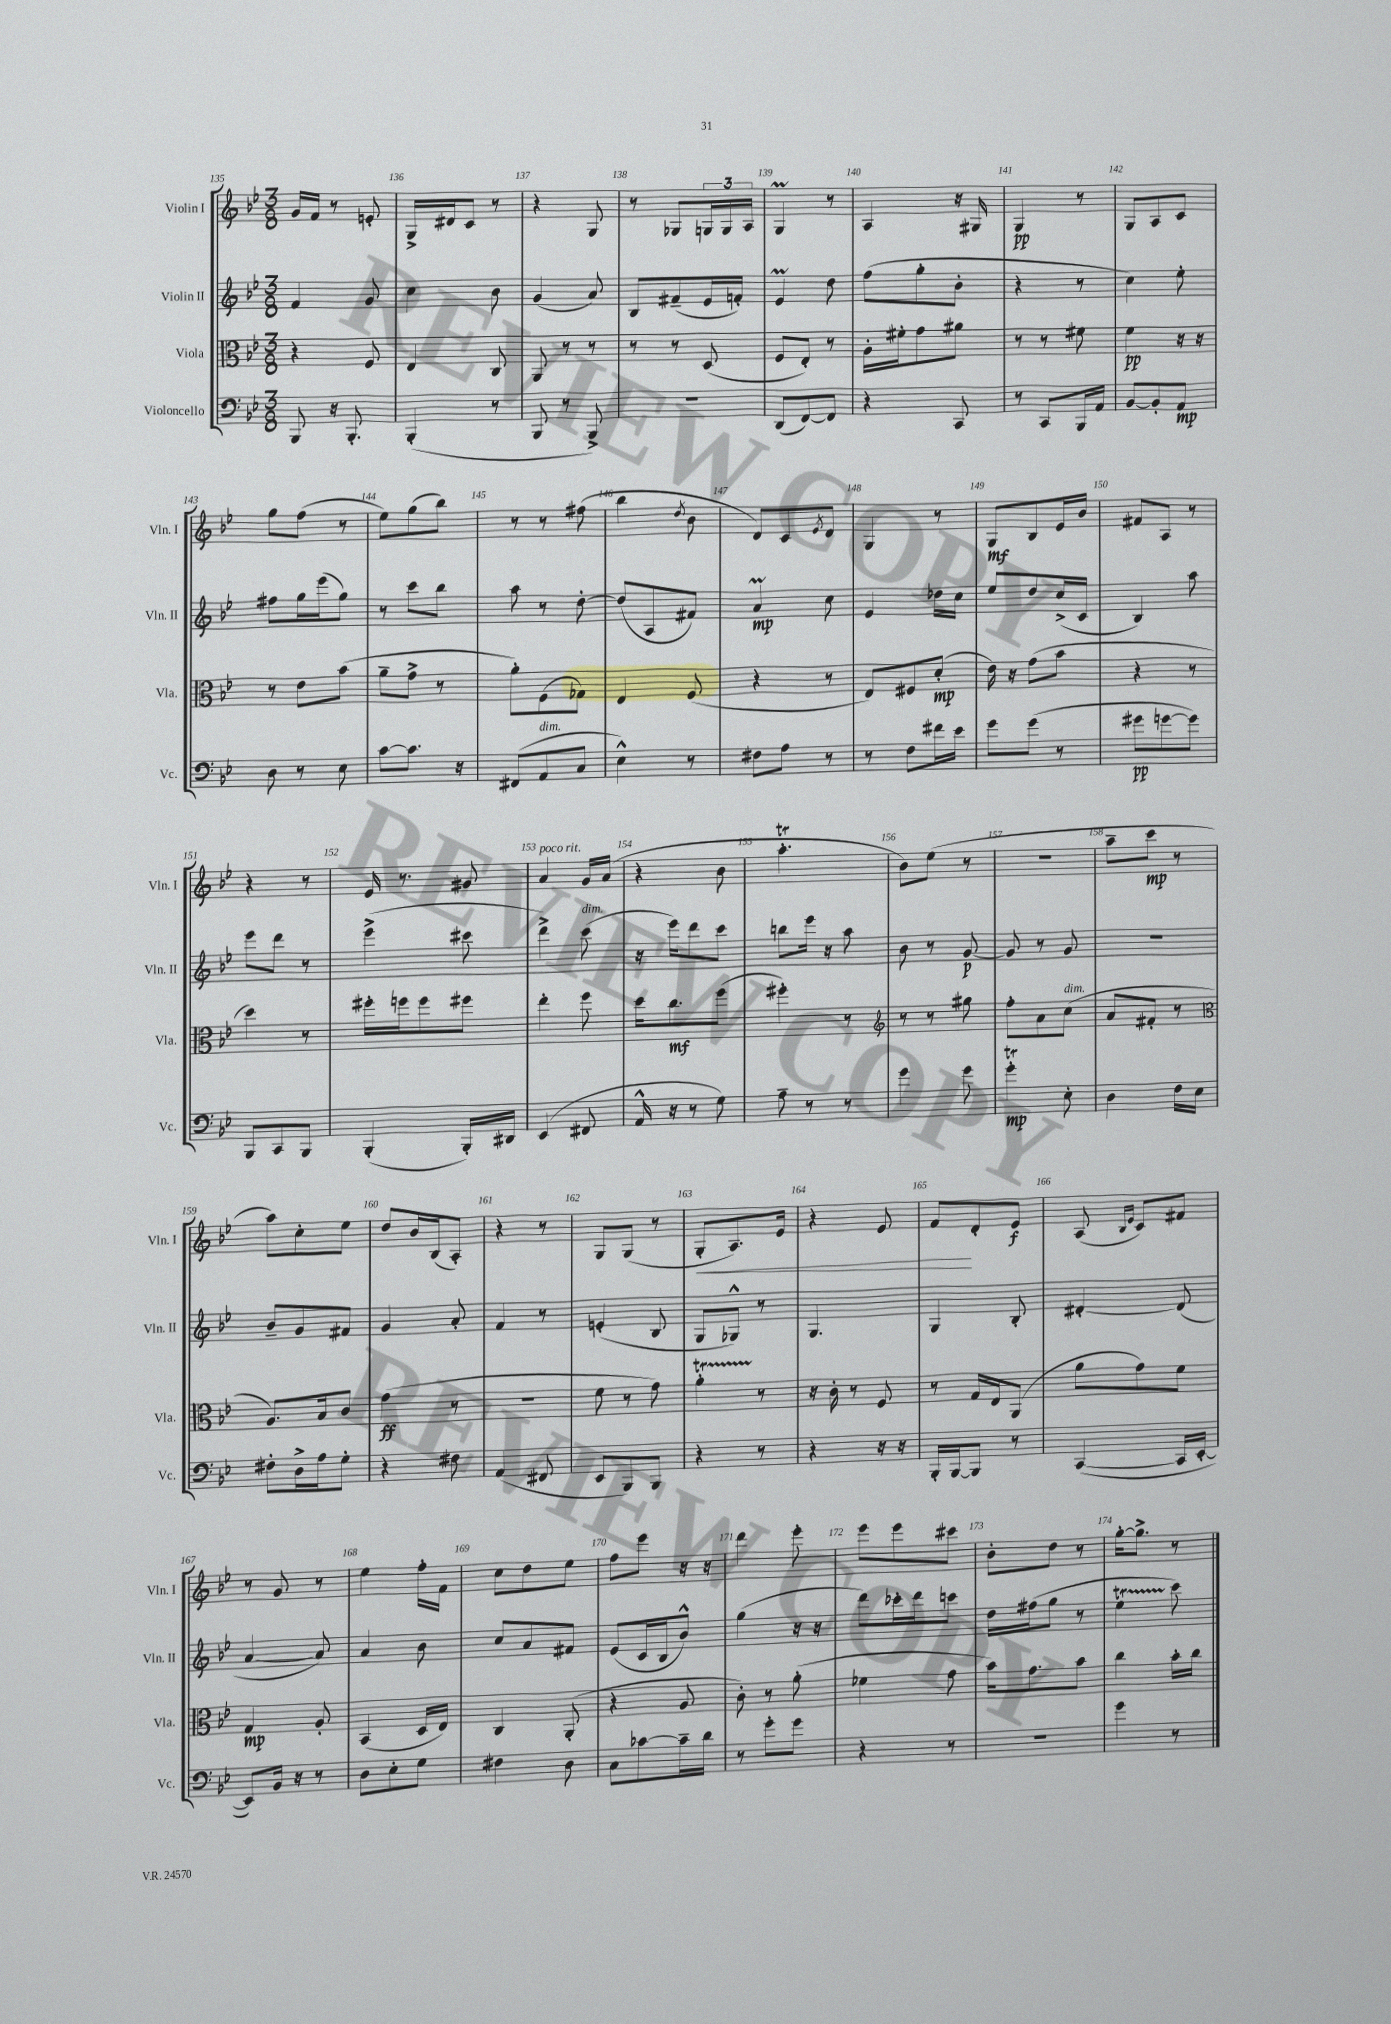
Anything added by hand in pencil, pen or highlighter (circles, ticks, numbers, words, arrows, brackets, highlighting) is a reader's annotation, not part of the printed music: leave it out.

**kern	**kern	**kern	**kern
*staff4	*staff3	*staff2	*staff1
*clefF4	*clefC3	*clefG2	*clefG2
*k[b-e-]	*k[b-e-]	*k[b-e-]	*k[b-e-]
*M3/8	*M3/8	*M3/8	*M3/8
8BBB-	4r	4f	16g
.	.	.	16f
16r	.	.	8r
8.BBB-'	.	.	.
.	8F	8g	8e'
=	=	=	=
(4BBB-'	4E-	4cc	16G^
.	.	.	16d#
.	.	.	8c
8r	8C	8b-	8r
=	=	=	=
8BBB-	8AA	(4g	4r
8r	8r	.	.
8BBB-^)	8r	8a)	8G
=	=	=	=
4.r	8r	8B-	8r
.	8r	(8f#~	8G-
.	(8D	16e-	24G
.	.	.	24G
.	.	16f')	.
.	.	.	24A
=	=	=	=
(8DD	8F	4e-	4G
[8FF)	8E-')	.	.
8FF]	8r	8dd	8r
=	=	=	=
4r	16A'	(8ff	4A
.	16f#'	.	.
.	8g	8gg'	.
8CC	8a#	8b-'	16r
.	.	.	16G#
=	=	=	=
8r	8r	4r	4G
8CC	8r	.	.
16BBB-	8f#	8r	8r
16AA	.	.	.
=	=	=	=
[8BB-	4f	4cc)	8G
8BB-']	.	.	8A
8AA	16r	8ee-'	8c
.	16r	.	.
=	=	=	=
8D	8r	8ff#	8gg
8r	8e-	16gg	(8ff
.	.	(16eee-	.
8E-	(8b-	8gg)	8r
=	=	=	=
[8c	8a~	8r	8ee-)
8.c]	8g^	8ccc	(8gg
.	8r	8bb-	8bb-)
16r	.	.	.
=	=	=	=
(8FF#	8a')	8aa	8r
8AA	(8F	8r	8r
8C	8G-)	[8dd'	(8ff#
=	=	=	=
4E-^^)	4E-	(8dd]	4bb-
.	.	8A	.
.	.	.	8qdd
8r	(8F	8f#)	8b-
=	=	=	=
8F#	4r	4a	8d)
8A	.	.	8c
.	.	.	8qe-
8r	8r	8cc	8d
=	=	=	=
8r	8E-)	4e-	4G
8F	8F#	.	.
16f#	(8d'	16dd-	8r
16e-	.	16cc	.
=	=	=	=
8g	16e-)	8ee-	8G
.	16r	.	.
(8g	(8g	8dd	8B-
8r	8b-	(16cc^	16e-
.	.	16c	16b-
=	=	=	=
8g#	4r	4B-)	8f#
[8g	.	.	8A
8g])	8r	8aa	8r
=	=	=	=
8BBB-	4dd)	8eee-	4r
8CC	.	8ddd	.
8BBB-	8r	8r	8r
=	=	=	=
(4BBB-'	16ff#'	(4eee-^	16e-
.	16ff	.	8.r
.	8ff	.	.
16BBB-')	8ff#	8ccc#	8g#
16DD#	.	.	.
=	=	=	=
(4EE-	4ee-'	4ddd^)	4a
8FF#	8ff	(8ccc	16g
.	.	.	(16a
=	=	=	=
16AA^^	16dd	16r	4r
16r	8.cc	16eee-)	.
8r	.	8ddd	.
8G)	(8ff	8ccc	8b-
=	=	=	=
8A~	4ff#')	8bb	4.aa'
8r	.	16eee-	.
.	.	16r	.
8r	8r	8aa	.
=	=	=	=
*	*clefG2	*	*
4g	8r	8b-	8b-)
.	8r	8r	(8ee-
8g	8gg#	[8g	8r
=	=	=	=
4g'	8ff'	8g]	4.r
.	8a	8r	.
8E-'	(8cc	8g	.
=	=	=	=
4D	8a	4.r	8aa~
.	8f#'	.	8ccc
16F	8r	.	8r
16E-	.	.	.
=	=	=	=
*	*clefC3	*	*
8F#'	8.A)	8b-~	8aa)
16D^	.	8g	8cc'
16A	16B-	.	.
8G'	8c	8f#	8ee-
=	=	=	=
4r	(4g	4g	8dd
.	.	.	16b-
.	.	.	(16B-
8F#	8r	8a'	8A')
=	=	=	=
(4AA	4.r	4f	4r
8FF#	.	8r	8r
=	=	=	=
8EE-	8f	(4e'	8G
8BBB-)	8r	.	(8G
8BBB-	8g)	8B-	8r
=	=	=	=
4r	4a'	8G	8G'
.	.	8G-^^)	8.A)
8r	8r	8r	.
.	.	.	16e-
=	=	=	=
4r	16r	4.G	4r
.	16c'	.	.
.	8r	.	.
16r	8F	.	8e-
16r	.	.	.
=	=	=	=
16BBB-'	8r	4G	8f
[16BBB-	.	.	.
8BBB-]	16G	.	8d'
.	16E-	.	.
8r	(8AA	8B-'	8e-
=	=	=	=
([4CC	8a	[4d#'	(8A
.	.	.	16qqB-
.	.	.	16qqe-
.	8g)	.	8c)
16CC]	8f	(8d#]	8f#
[16EE-'	.	.	.
=	=	=	=
8EE-])	4G	[4a	8r
16BB-	.	.	8g
16r	.	.	.
8r	8A'	8a])	8r
=	=	=	=
8D	(4BB-	4a	4ee-
8E-'	.	.	.
8G	16D	8b-	16ff'
.	16E-)	.	16f
=	=	=	=
4F#	4C	8cc	8cc
.	.	8a	8dd
8D	(8AA'	8f#	8ee-
=	=	=	=
8C	4r	(8e-	8ff
[8c-	.	16c	8eee-
.	.	16B-	.
16c-~]	8A	8b-^^)	16r
16d	.	.	16r
=	=	=	=
8r	8c')	(4gg	4ddd
8g'	8r	.	.
8g	(8a'	16r	8eee-'
.	.	16r	.
=	=	=	=
4r	4f-	8ddd)	8eee-
.	.	16ccc-'	8eee-
.	.	16ddd	.
8r	8g	8ccc	8ccc#
=	=	=	=
4.r	16b-)	16dd	8b-'
.	8.g	(16ff#	.
.	.	8gg	8dd
.	8b-	8r	8r
=	=	=	=
4g	4cc	4ee-	[16gg'
.	.	.	8.gg^]
8r	16b-'	8ccc)	8r
.	16cc	.	.
==	==	==	==
*-	*-	*-	*-
